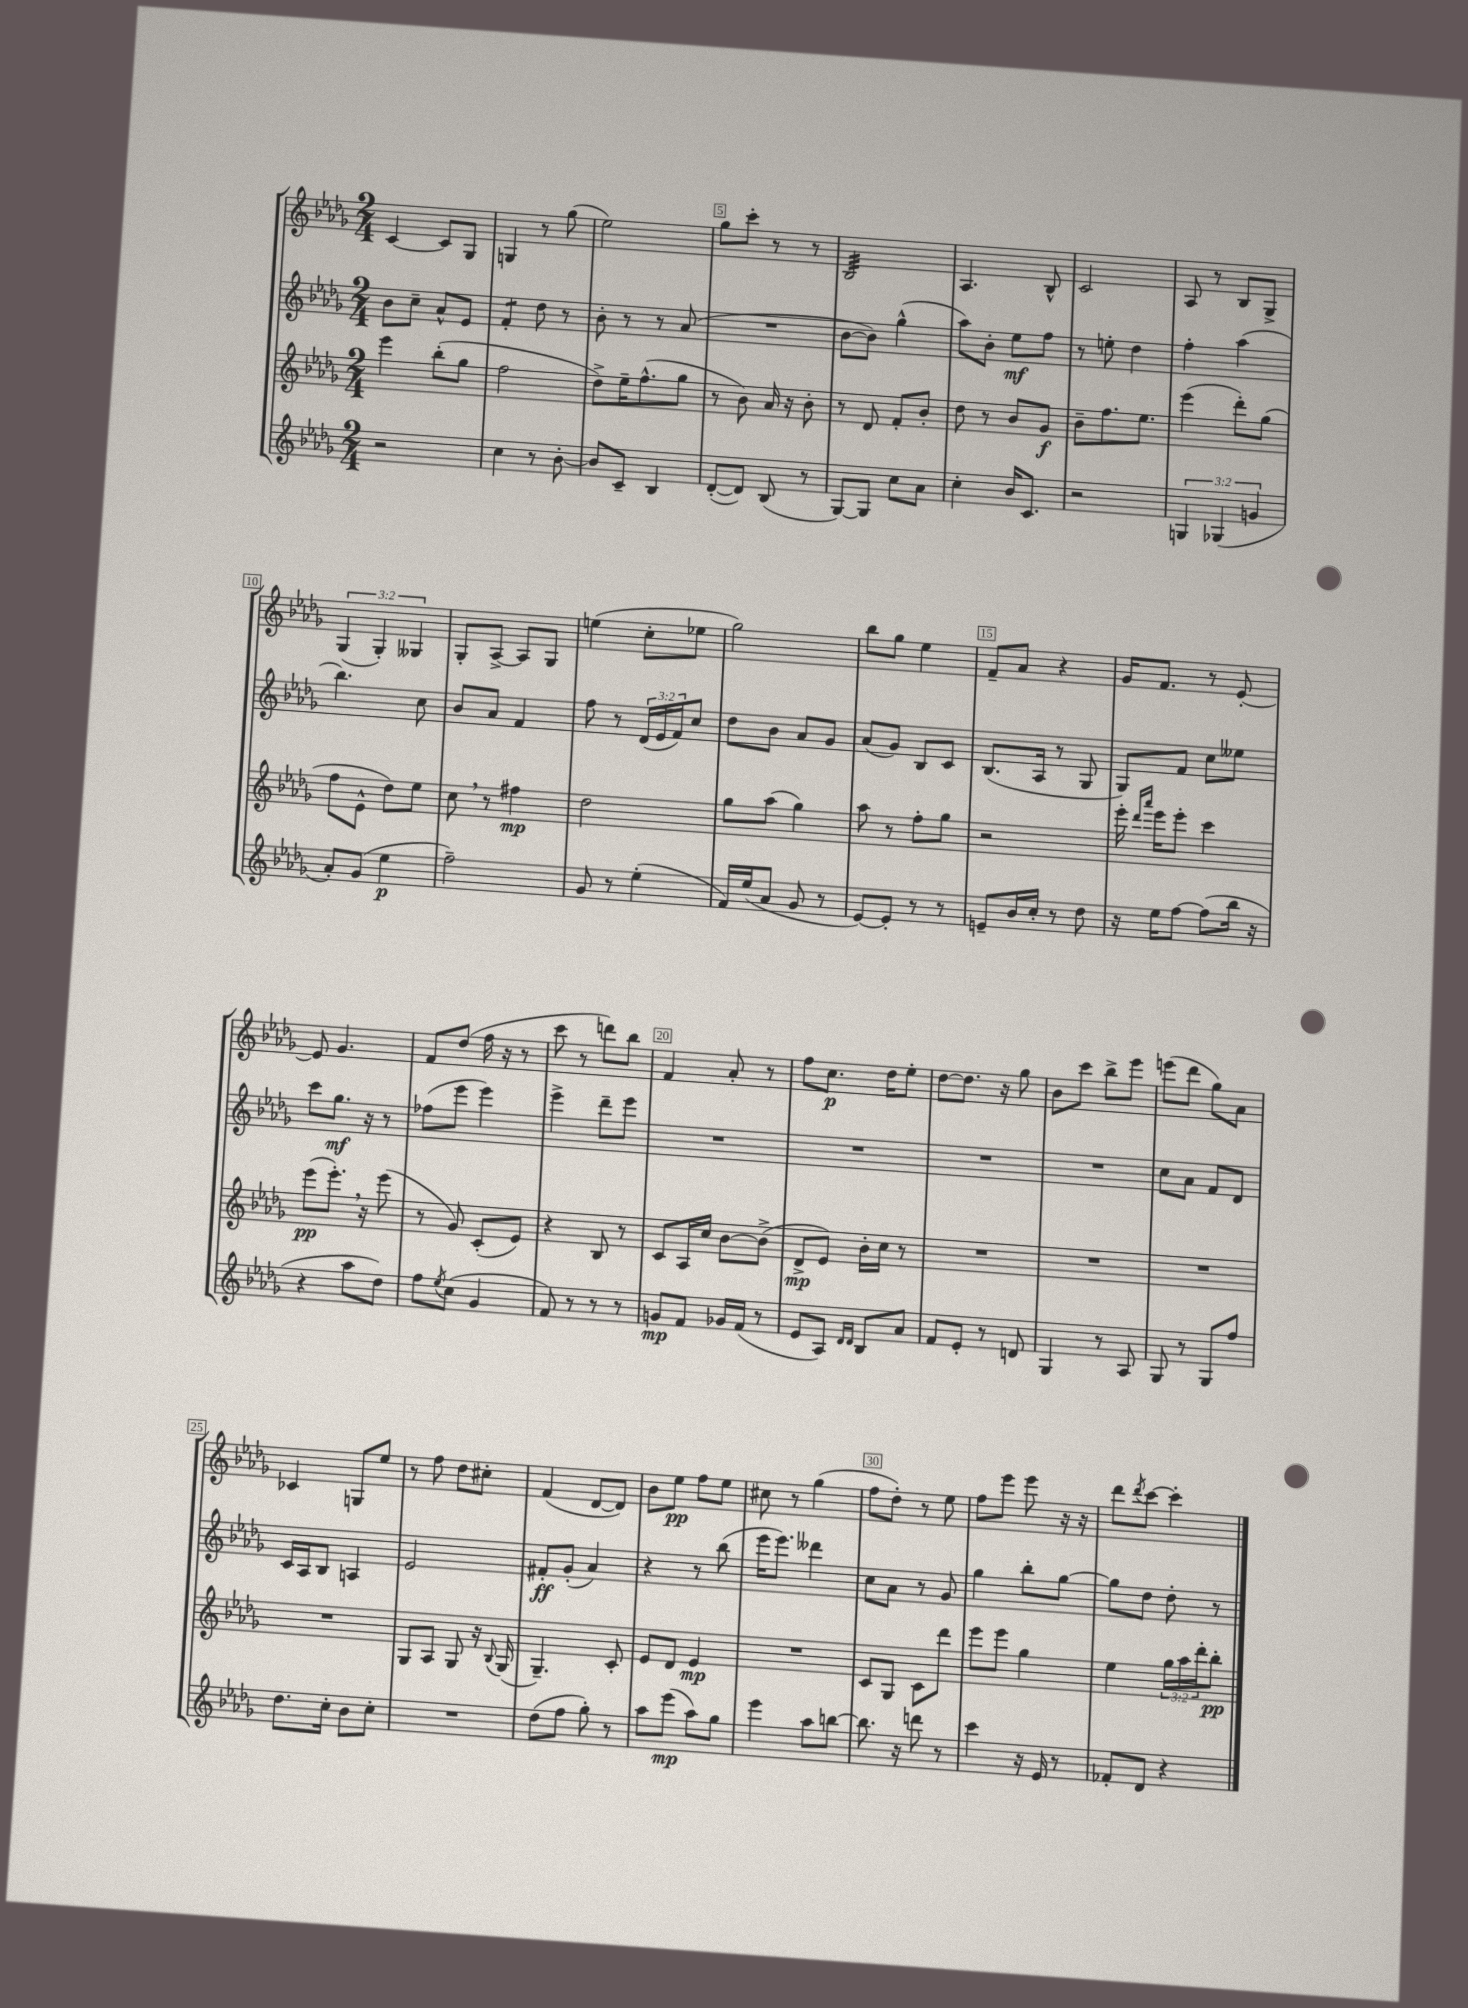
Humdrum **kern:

**kern	**kern	**kern	**kern
*staff4	*staff3	*staff2	*staff1
*clefG2	*clefG2	*clefG2	*clefG2
*k[b-e-a-d-g-]	*k[b-e-a-d-g-]	*k[b-e-a-d-g-]	*k[b-e-a-d-g-]
*M2/4	*M2/4	*M2/4	*M2/4
2r	4eee-	8b-	[4c
.	.	8cc~	.
.	(8bb-'	8a-^^	8c]
.	8gg-	8e-	8G-
=	=	=	=
4cc	2ff	4f'	4G
8r	.	8dd-	8r
[8b-'	.	8r	(8gg-
=	=	=	=
8b-]	8dd-^)	8b-'	2ee-)
8c~	16ee-~	8r	.
.	(8.ff^^	.	.
4B-	.	8r	.
.	8gg-	(8a-	.
=	=	=	=
([8d-'	8r	2r	8gg-
8d-])	8b-)	.	8ccc'
(8B-	16a-	.	8r
.	16r	.	.
8r	8b-'	.	8r
=	=	=	=
[8G-)	8r	[8b-	2B-
8G-]	8d-	8b-])	.
8cc	8f'	(4gg-^^	.
8a-	8b-'	.	.
=	=	=	=
4cc'	8dd-	8aa-)	4.A-
.	8r	8b-'	.
16b-	8b-	8ee-	.
8.c	.	.	.
.	8g-	8ff	8B-^^
=	=	=	=
2r	8b-~	8r	2c
.	8.ff	8ee'	.
.	.	4dd-	.
.	8.ee-	.	.
=	=	=	=
6G	(4eee-	4ff'	8A-
.	.	.	8r
(6G-	.	.	.
.	8ddd-')	(4aa-	8B-
6g	.	.	.
.	(8gg-	.	8G-^
=	=	=	=
8a-')	8ff	4.bb-)	(6G-
(8g-	8e-^^	.	.
.	.	.	6G-')
4ee-	8dd-)	.	.
.	.	.	6G--
.	8ee-	8cc	.
=	=	=	=
2ff~)	8cc	8b-	8G-'
.	8r	8a-	[8A-^
.	4ff#	4f	8A-]
.	.	.	8G-
=	=	=	=
8g-	2dd-	8ff	(4ee
8r	.	8r	.
(4ee-'	.	(24d-	8cc'
.	.	24e-	.
.	.	24f)	.
.	.	8cc	8ee-
=	=	=	=
16f)	8gg-	8dd-	2gg-)
(16ee-	.	.	.
8a-	(8aa-	8b-	.
8g-	4gg-)	8a-	.
8r	.	8g-	.
=	=	=	=
[8e-)	8aa-	(8a-	8bb-
8e-']	8r	8g-)	8gg-
8r	8ff'	8B-	4ee-
8r	8gg-	8c	.
=	=	=	=
8e~	2r	(8.B-	8f~
16b-	.	.	8a-
16cc'	.	16A-	.
8r	.	8r	4r
8dd-	.	8G-	.
=	=	=	=
16r	16eee-'	8G-)	16g-
.	16qqddd-	.	.
.	16qqaaa-	.	.
16ee-	16eee-	.	8.f
[8ff	8eee-'	8f	.
(8ff]	4ccc	8cc	8r
16bb-	.	8ee--	[8e-'
16r	.	.	.
=	=	=	=
4r	(8eee-	8ccc	8e-]
.	8.eee-')	8.gg-	4.g-
8aa-	.	.	.
.	16r	16r	.
8dd-)	(8eee-	8r	.
=	=	=	=
8ff	8r	(8ff-	8f
8qee-	.	.	.
(8cc	8g-)	8eee-	(8dd-
4g-	(8c'	4eee-)	16ff
.	.	.	16r
.	8e-)	.	8r
=	=	=	=
8f)	4r	4eee-^	8ccc
8r	.	.	8r
8r	8B-	8ddd-~	8ddd)
8r	8r	8eee-	8bb-
=	=	=	=
8g	8c	2r	4f
8f	16A-	.	.
.	16cc	.	.
16g-	[8b-	.	8a-'
(16f	.	.	.
8r	(8b-^]	.	8r
=	=	=	=
8e-	8d-^	2r	8ff
8A-)	8e-)	.	8.cc
16qqd-	.	.	.
16qqd-	.	.	.
8B-	16b-'	.	.
.	16cc	.	16dd-
8a-	8r	.	8ee-'
=	=	=	=
8f	2r	2r	[8dd-
8e-'	.	.	8.dd-]
8r	.	.	.
.	.	.	16r
8d	.	.	8gg-
=	=	=	=
4G-	2r	2r	8b-
.	.	.	8ccc
8r	.	.	8bb-^
8A-	.	.	8eee-
=	=	=	=
8G-	2r	8cc	(8eee
8r	.	8a-	8ddd-
8G-	.	8f	8gg-)
8ff	.	8d-	8a-
=	=	=	=
8.dd-	2r	16c	4c-
.	.	16A-	.
.	.	8B-	.
16cc'	.	.	.
8b-	.	4A	8G
8cc'	.	.	8ee-
=	=	=	=
2r	8G-	2e-	8r
.	8A-	.	8ff
.	8G-	.	8dd-
.	16r	.	8cc#'
.	8qqB-	.	.
.	(16G-	.	.
=	=	=	=
(8dd-	4.G-~)	8f#'	(4f
8ff	.	(8g-'	.
8gg-')	.	4a-)	[8d-
8r	8c'	.	8d-])
=	=	=	=
8aa-	8e-	4r	8b-
(8eee-	8d-	.	8ee-
8aa-)	4e-	8r	8ff
8gg-	.	(8bb-	8ee-
=	=	=	=
4eee-	2r	16eee-	8cc#
.	.	8.eee-)	.
.	.	.	8r
8aa-	.	4ddd--	(4gg-
[8bb	.	.	.
=	=	=	=
8.bb]	8c	8cc	8ff
.	8G-	8a-	8dd-')
16r	.	.	.
8ddd	8c	8r	8r
8r	8ddd-	8g-	8ee-
=	=	=	=
4ccc	8eee-	4gg-	8ff
.	8eee-	.	8eee-
16r	4gg-	8bb-'	8eee-
16e-	.	.	.
8r	.	[8gg-	16r
.	.	.	16r
=	=	=	=
8f-'	4ee-	8gg-]	8ddd-
.	.	.	8qddd-
8d-	.	8dd-	[8ccc
4r	24gg-	8dd-'	4ccc']
.	24aa-	.	.
.	24ddd-'	.	.
.	8bb-'	8r	.
==	==	==	==
*-	*-	*-	*-
